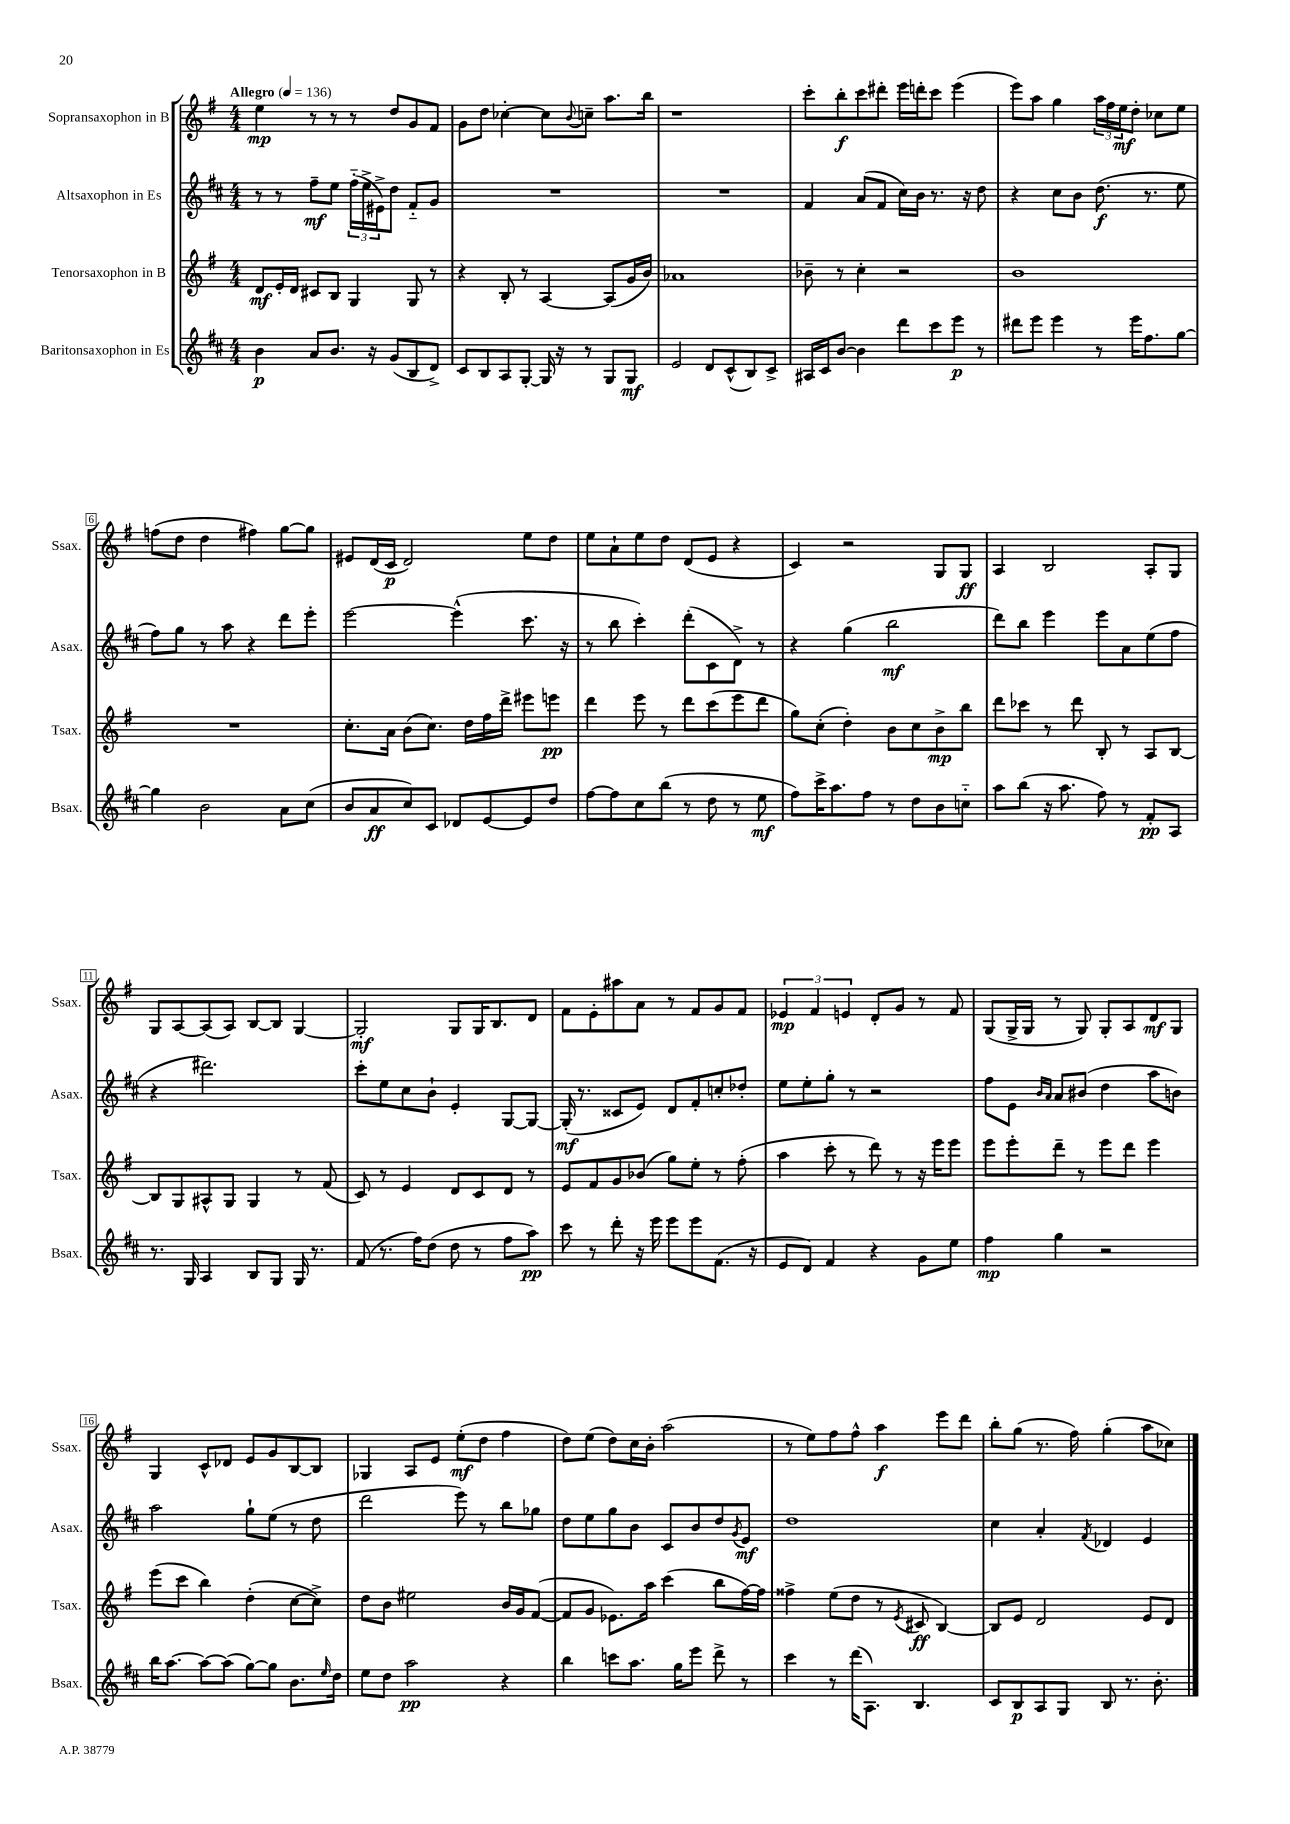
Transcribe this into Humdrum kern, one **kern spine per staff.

**kern	**kern	**kern	**kern
*staff4	*staff3	*staff2	*staff1
*clefG2	*clefG2	*clefG2	*clefG2
*k[f#c#]	*k[f#]	*k[f#c#]	*k[f#]
*M4/4	*M4/4	*M4/4	*M4/4
*MM136	*MM136	*MM136	*MM136
4b	8d	8r	4ee
.	16e'	8r	.
.	16d	.	.
8a	8c#	8ff#~	8r
8.b	8B	8ee	8r
.	4G	(24ff#'~	8r
.	.	24ee^	.
16r	.	.	.
.	.	24e#^)	.
(8g	.	8dd	8dd
8B	8G	8f#'~	8g
8d^)	8r	8g	8f#
=	=	=	=
8c#	4r	1r	8g
8B	.	.	8dd
8A	8B'	.	[4cc-'
[8G'	8r	.	.
16G]	[4A	.	8cc-]
16r	.	.	.
.	.	.	8qqb
8r	.	.	8cc~
8G	(8A]	.	8.aa
8G	16g	.	.
.	16b)	.	16bb
=	=	=	=
2e	1a-	1r	1r
8d	.	.	.
(8c#^^	.	.	.
8B)	.	.	.
8c#^	.	.	.
=	=	=	=
16A#	8b-~	4f#	8ccc'
16c#	.	.	.
[8b	8r	.	8bb'
4b]	4cc'	(8a	8ccc
.	.	8f#	8ddd#'
8ddd	2r	16cc#)	16eee
.	.	16b	16ddd'
8ccc#	.	8.r	8ccc
8eee	.	.	(4eee
.	.	16r	.
8r	.	8dd	.
=	=	=	=
8ddd#	1b	4r	8eee)
8eee	.	.	8aa
4eee	.	8cc#	4gg
.	.	8b	.
8r	.	(8.dd	24aa
.	.	.	24ff#
.	.	.	24ee
16eee	.	.	8dd'
8.ff#	.	8.r	.
.	.	.	8cc-
[8gg	.	8ee	8ee
=	=	=	=
4gg]	1r	8ff#)	(8ff
.	.	8gg	8dd
2b	.	8r	4dd
.	.	8aa	.
.	.	4r	4ff#)
8a	.	8ddd	[8gg
(8cc#	.	8eee'	8gg]
=	=	=	=
8b	8.cc'	[2eee	8e#
8a	.	.	(16d
.	16a	.	16c
8cc#)	(8b	.	2d)
8c#	8.cc)	.	.
8d-	.	(4eee^^]	.
.	16dd	.	.
[8e	16ff#	.	.
.	16ddd^	.	.
8e]	8eee#	8.ccc#	8ee
8dd	8eee	.	8dd
.	.	16r	.
=	=	=	=
[8ff#	4ddd	8r	8ee
8ff#]	.	8bb	8a`
8cc#	8eee	4ccc#')	8ee
(8bb	8r	.	8dd
8r	8ddd	(8ddd'	(8d
8dd	(8ccc	8c#	8e
8r	8eee	8d^)	4r
8ee	8ddd	8r	.
=	=	=	=
8ff#)	8gg)	4r	4c)
16ccc#^	(8cc'	.	.
8.aa	.	.	.
.	4dd')	(4gg	2r
8ff#	.	.	.
8r	8b	2bb	.
8dd	8cc	.	.
8b	8b^	.	8G
8cc'~	8bb	.	8G
=	=	=	=
8aa	8ddd	8ddd)	4A
(8bb	8ccc-	8bb	.
16r	8r	4eee	2B
8.aa	.	.	.
.	8ddd	.	.
8ff#)	8B'	8eee	.
8r	8r	8a	.
8f#'	8A	(8ee	8A'
8A	[8B	8ff#	8G
=	=	=	=
8.r	8B]	4r	8G
.	8G	.	[8A
16G	.	.	.
4A	8A#^^	2.ddd#)	(8A]
.	8G	.	8A)
8B	4G	.	[8B
8G	.	.	8B]
16G	8r	.	[4G
8.r	.	.	.
.	(8f#	.	.
=	=	=	=
(8f#	8c)	8ccc#'	2G']
8.r	8r	8ee	.
.	4e	8cc#	.
16ff#)	.	.	.
(8dd	.	8b`	.
8dd	8d	4e'	8G
8r	8c	.	16G
.	.	.	8.B
8ff#	8d	[8G	.
8aa)	8r	8G_	8d
=	=	=	=
8ccc#	8e	(16G']	8f#
.	.	8.r	.
8r	8f#	.	8e'
8ddd'	8g	8c##	8aa#
16r	(8b-	8e)	8a
16eee	.	.	.
8eee	8gg)	8d	8r
8eee	8ee'	8f#'	8f#
(8.f#	8r	8cc'	8g
.	(8ff#'	8dd-'	8f#
16r	.	.	.
=	=	=	=
8e	4aa	8ee	6e-
8d)	.	8ee'	.
.	.	.	6f#
4f#	8ccc'	8gg'	.
.	.	.	6e
.	8r	8r	.
4r	8ddd)	2r	8d'
.	8r	.	8g
8g	16r	.	8r
.	16eee	.	.
8ee	8eee	.	8f#
=	=	=	=
4ff#	8eee	8ff#	(8G
.	8eee'	8e	16G^
.	.	.	16G
.	.	16qqb	.
.	.	16qqa	.
4gg	8ddd~	8a	8r
.	8r	(8b#	8G)
2r	8eee	4dd	8G'
.	8ddd	.	8A
.	4eee	8aa	8d
.	.	8b)	8G
=	=	=	=
16bb	(8eee	2aa	4G
[8.aa	.	.	.
.	8ccc	.	.
8aa_	4bb)	.	8c^^
(8aa]	.	.	8d-
[8gg)	(4dd'	8gg`	8e
8gg]	.	(8ee	8g
8.b	[8cc	8r	[8B
.	8cc^])	8dd	8B]
16qqee	.	.	.
16dd	.	.	.
=	=	=	=
8ee	8dd	2ddd	4G-
8dd	8b	.	.
2aa	2ee#	.	8A
.	.	.	8e
.	.	8eee)	(8ee'
.	.	8r	8dd
4r	16b	8bb	4ff#
.	16g	.	.
.	([8f#	8gg-	.
=	=	=	=
4bb	8f#]	8dd	8dd)
.	8g	8ee	(8ee
8ccc	8.e-)	8gg	8dd)
8.aa	.	8b	16cc
.	16aa	.	16b'
.	(4ccc	8c#	(2aa
16gg	.	.	.
8eee	.	8b	.
8ddd^	8bb	8dd	.
.	.	8qg	.
8r	[16ff#)	8e	.
.	16ff#]	.	.
=	=	=	=
4ccc#	4ff##^	1dd	8r
.	.	.	8ee)
8r	(8ee	.	8ff#
(16ddd	8dd	.	8ff#^^
8.A)	.	.	.
.	8r	.	4aa
.	8qe	.	.
4.B	8c#	.	.
.	[4B)	.	8eee
.	.	.	8ddd
=	=	=	=
8c#	8B]	4cc#	8bb'
8B	8e	.	(8gg
8A	2d	4a'	8.r
8G	.	.	.
.	.	.	16ff#)
.	.	8qf#	.
8B	.	4d-	(4gg'
8.r	.	.	.
.	8e	4e	8aa
8.b'	.	.	.
.	8d	.	8cc-)
==	==	==	==
*-	*-	*-	*-
